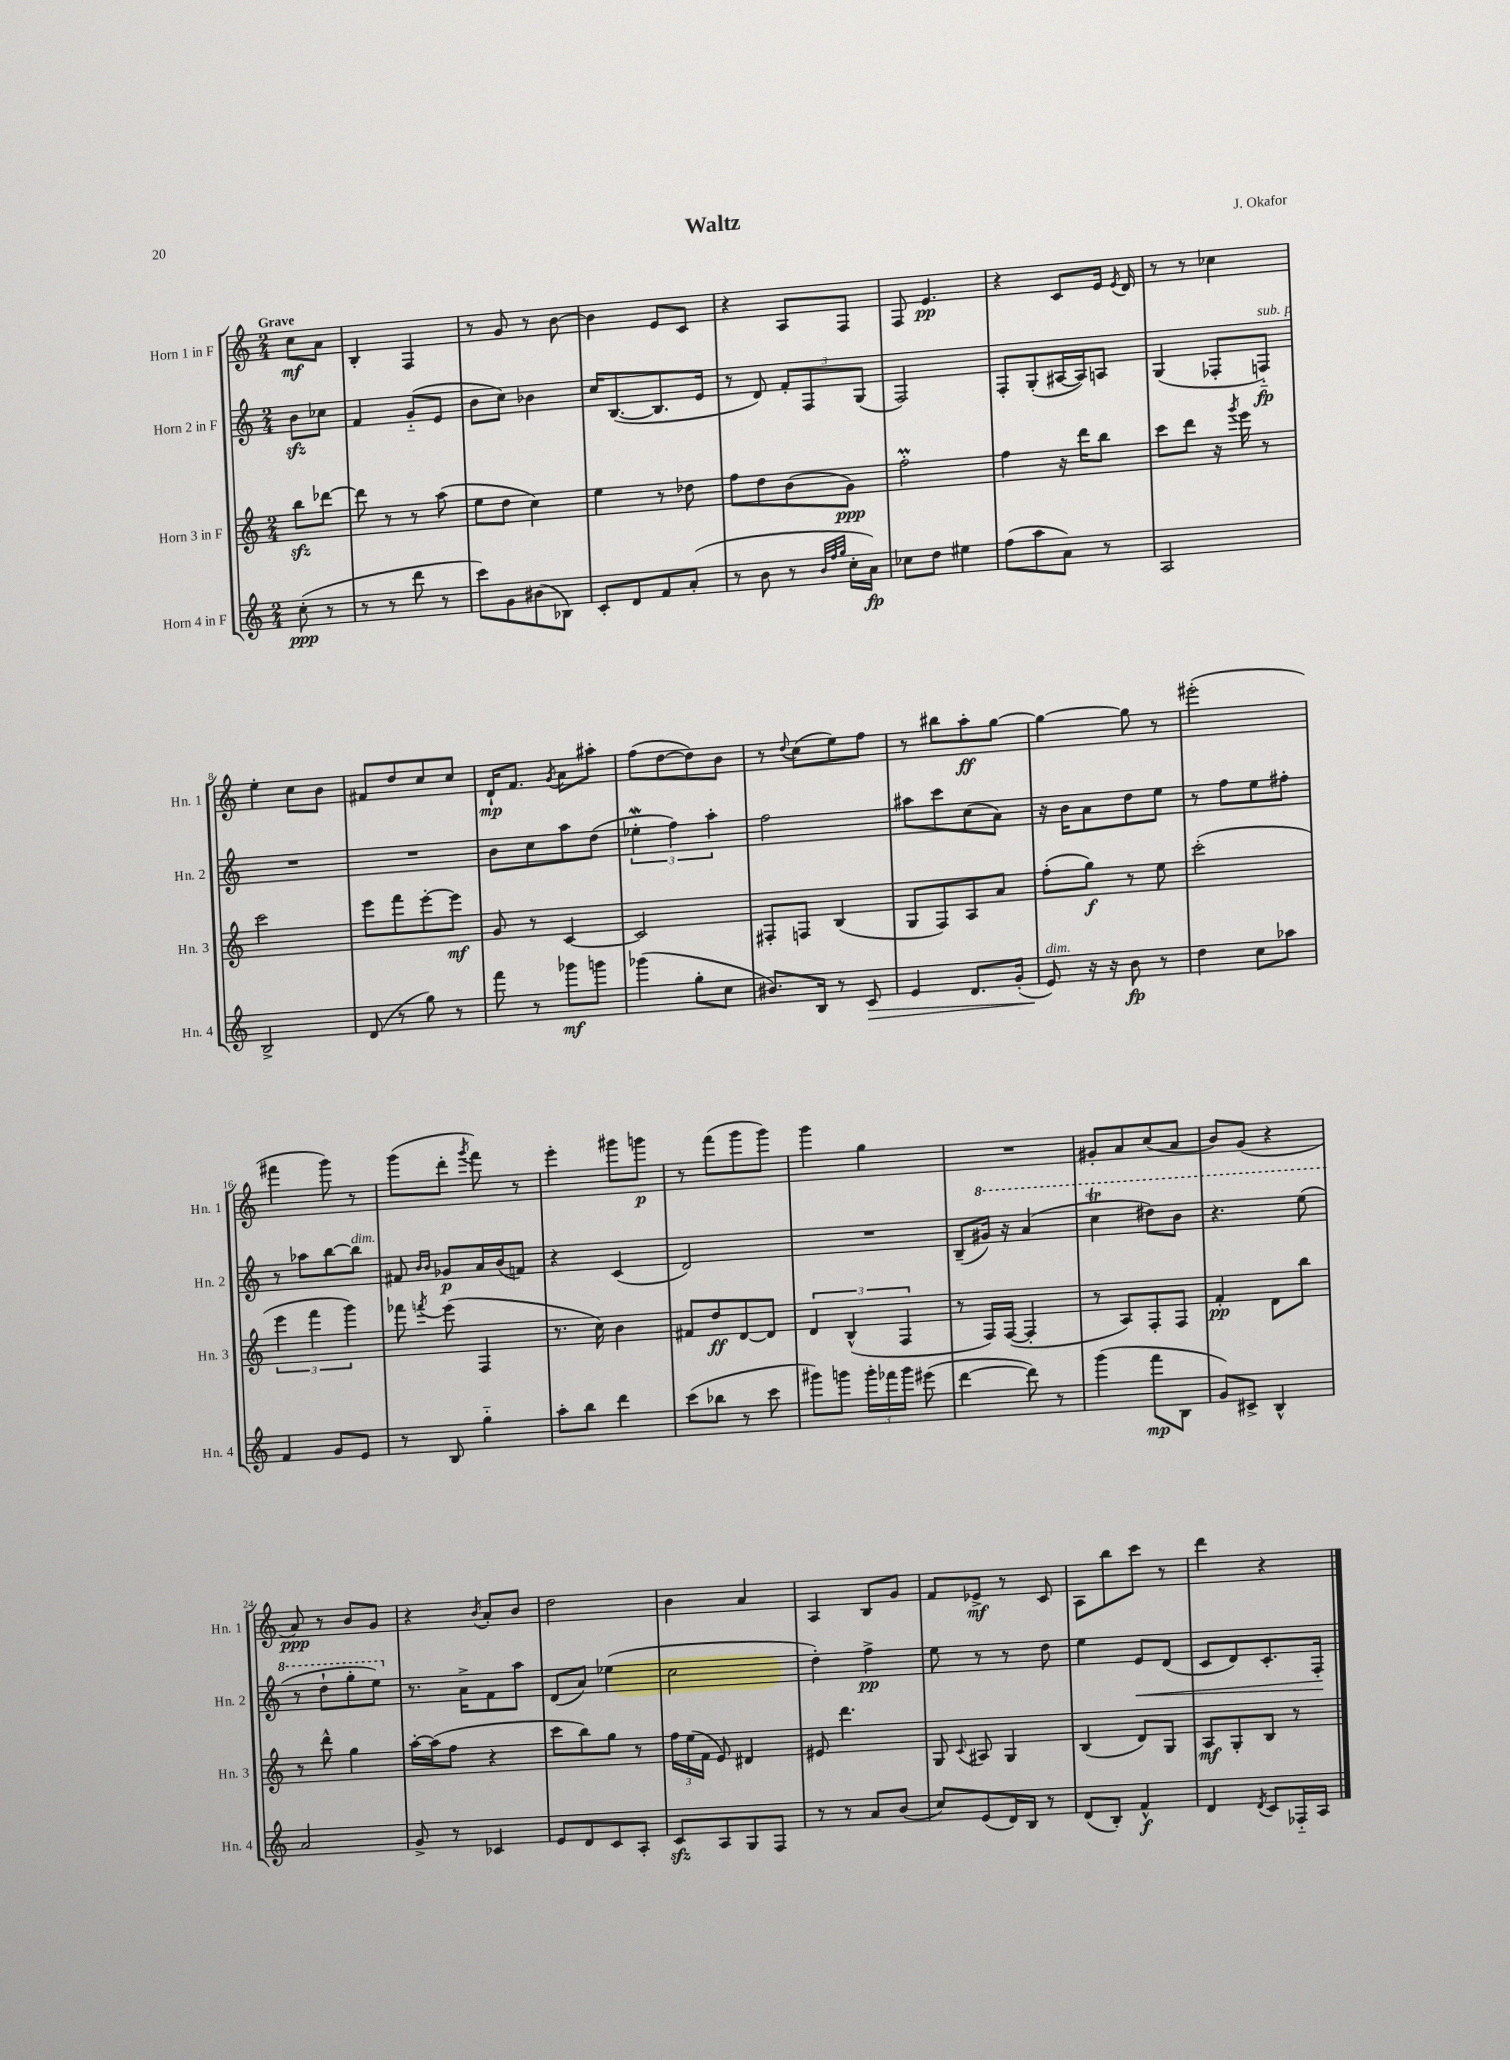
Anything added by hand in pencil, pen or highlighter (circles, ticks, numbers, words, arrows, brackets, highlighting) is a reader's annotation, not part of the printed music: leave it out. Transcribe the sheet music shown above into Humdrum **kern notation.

**kern	**dynam	**kern	**dynam	**kern	**dynam	**kern	**dynam
*part4	*part4	*part3	*part3	*part2	*part2	*part1	*part1
*staff4	*staff4	*staff3	*staff3	*staff2	*staff2	*staff1	*staff1
*I"Horn 4 in F	*	*I"Horn 3 in F	*	*I"Horn 2 in F	*	*I"Horn 1 in F	*
*I'Hn. 4	*	*I'Hn. 3	*	*I'Hn. 2	*	*I'Hn. 1	*
*clefG2	*	*clefG2	*	*clefG2	*	*clefG2	*
*k[]	*	*k[]	*	*k[]	*	*k[]	*
*M2/4	*	*M2/4	*	*M2/4	*	*M2/4	*
=	=	=	=	=	=	=	=
!	!	!	!	!	!	!LO:TX:a:B:t=Grave	!
(8cc'\	ppp	8bbzz\L	.	8bzz\L	.	8cc\L	mf
8r	.	[8ddd-X\J	.	8cc-X\J	.	8a\J	.
=1	=1	=1	=1	=1	=1	=1	=1
8r	.	8ddd-\]	.	4f/	.	4B'/	.
8r	.	8r	.	.	.	.	.
8ddd\	.	8r	.	(8g/L	.	4F/	.
8r	.	(8aa\	.	8e/J	.	.	.
=2	=2	=2	=2	=2	=2	=2	=2
8ccc\L)	.	8ee\L	.	8b\L	.	8r	.
8g\	.	8dd\J	.	8cc\J)	.	8g/	.
(8b#X\	.	4cc\)	.	4b-X\	.	8r	.
8B-X\J)	.	.	.	.	.	[8b\	.
=3	=3	=3	=3	=3	=3	=3	=3
8c'/L	.	4ee\	.	16cc/KL	.	4b\]	.
.	.	.	.	([8.B/	.	.	.
8d/	.	.	.	.	.	.	.
8f/	.	8r	.	8.B/]	.	8e/L	.
(8a'/J	.	8dd-X\	.	.	.	8c/J	.
.	.	.	.	16e/Jk	.	.	.
=4	=4	=4	=4	=4	=4	=4	=4
8r	.	8ff\L	.	8r	.	4r	.
8b\	.	8dd\	.	8d/)	.	.	.
8r	.	(8b\	.	12f'/L	.	8A/L	.
.	.	.	.	12F/	.	.	.
32qqb/LLL	.	.	.	.	.	.	.
32qqff/	.	.	.	.	.	.	.
32qqgg/JJJ	.	.	.	.	.	.	.
16cc'\LL	.	8g\J)	ppp	.	.	8F/J	.
.	.	.	.	(12G/J	.	.	.
16a\JJ)	fp	.	.	.	.	.	.
=5	=5	=5	=5	=5	=5	=5	=5
8cc-X\L	.	2ffM'\	.	2F/)	.	8F/	.
8dd\J	.	.	.	.	.	4.e/	pp
4ee#X\	.	.	.	.	.	.	.
=6	=6	=6	=6	=6	=6	=6	=6
(8ff\L	.	4ff\	.	8F'/L	.	4r	.
8aa\	.	.	.	(8G'/	.	.	.
8a\J)	.	16r	.	[16A#X/L	.	8c/L	.
.	.	16ddd\KL	.	16A#/J])	.	.	.
8r	.	8bb\J	.	8An/J	.	16e/Jk	.
.	.	.	.	.	.	8qe/	.
.	.	.	.	.	.	16d/	.
=7	=7	=7	=7	=7	=7	=7	=7
2A/	.	8ccc\L	.	(4G/	.	8r	.
.	.	8ddd\J	.	.	.	8r	.
.	.	16r	.	8F-X'/L	.	4cc-X\	.
.	.	8qggg/	.	.	.	.	.
.	.	16eee\	.	.	.	.	.
!	!	!	!	!LO:TX:a:i:t=sub. p	!	!	!
.	.	8r	.	8Fn/J)	fp	.	.
!!LO:LB:g=z
=8	=8	=8	=8	=8	=8	=8	=8
2B^/	.	2ccc\	.	2r	.	4ee'\	.
.	.	.	.	.	.	8cc\L	.
.	.	.	.	.	.	8b\J	.
=9	=9	=9	=9	=9	=9	=9	=9
(8d/	.	8eee\L	.	2r	.	8f#X/L	.
8r	.	8fff\	.	.	.	8dd/	.
8gg\)	.	[8eee'\	.	.	.	8cc/	.
8r	.	8eee\J]	mf	.	.	8cc/J	.
=10	=10	=10	=10	=10	=10	=10	=10
8fff\	.	8g/	.	8b\L	.	16d`/KL	mp
.	.	.	.	.	.	8.f/J	.
8r	.	8r	.	8cc\	.	.	.
.	.	.	.	.	.	8qg/	.
8ggg-X\L	mf	[4c/	.	8aa\	.	8a\L	.
8gggn\J	.	.	.	(8dd\J	.	8aa#X'\J	.
=11	=11	=11	=11	=11	=11	=11	=11
(4ggg-X\	.	2c/]	.	6ee-Xw'\	.	(8ff\L	.
.	.	.	.	.	.	[8dd\	.
.	.	.	.	6ff\)	.	.	.
8gg'\L	.	.	.	.	.	8dd\])	.
.	.	.	.	6aa'\	.	.	.
8cc\J	.	.	.	.	.	8b\J	.
=12	=12	=12	=12	=12	=12	=12	=12
8.b#X/L)	.	8F#X'/L	.	2ff\	.	8r	.
.	.	.	.	.	.	8qqdd/	.
.	.	8Fn/J	.	.	.	(8cc\L	.
16B/Jk	.	.	.	.	.	.	.
8r	.	(4B/	.	.	.	8ee\)	.
!	!LO:HP:b	!	!	!	!	!	!
8c/	>	.	.	.	.	8ff\J	.
=13	=13	=13	=13	=13	=13	=13	=13
4e/	.	8G/L	.	8aa#X\L	.	8r	.
.	.	8F/)	.	8ccc\	.	8bb#X\L	.
8.d/L	.	8A/	.	(8cc\	.	8aa'\	ff
.	.	8a/J	.	8a\J)	.	[8gg\J	.
(16g'/Jk	.	.	.	.	.	.	.
=14	=14	=14	=14	=14	=14	=14	=14
!LO:TX:a:i:t=dim.	!	!	!	!	!	!	!
8e/)	.	(8ff'\L	.	16r	.	4gg\_	.
.	.	.	.	16b\KL	.	.	.
16r	]	8gg\J)	f	8a\	.	.	.
16r	.	.	.	.	.	.	.
8b\	fp	8r	.	8dd\	.	8gg\]	.
8r	.	8ee\	.	8ee\J	.	8r	.
=15	=15	=15	=15	=15	=15	=15	=15
4dd\	.	(2ccc'\	.	8r	.	(2eee#X'\	.
.	.	.	.	8ff\L	.	.	.
8cc\L	.	.	.	8ee\	.	.	.
8aa-X\J	.	.	.	8ff#X'\J	.	.	.
!!LO:LB:g=z
=16	=16	=16	=16	=16	=16	=16	=16
4f/	.	6eee\	.	8r	.	4fff#X\	.
.	.	.	.	8aa-X\L	.	.	.
.	.	6fff\	.	.	.	.	.
8g/L	.	.	.	[8bb\	.	8ggg\)	.
.	.	6ggg\)	.	.	.	.	.
!	!	!	!	!LO:TX:a:i:t=dim.	!	!	!
8e/J	.	.	.	8bb\J]	.	8r	.
=17	=17	=17	=17	=17	=17	=17	=17
8r	.	8fff-X\	.	8f#X/	.	(8ggg\L	.
.	.	.	.	16qqb/LL	.	.	.
.	.	8qfffn/	.	16qqb/JJ	.	.	.
8B/	.	(8eee\	.	8g-X/L	p	8ddd'\J	.
.	.	.	.	.	.	8qggg/	.
4gg\	.	4F/	.	16a/L	.	8fff\)	.
.	.	.	.	(16b/J	.	.	.
.	.	.	.	8fn/J)	.	8r	.
=18	=18	=18	=18	=18	=18	=18	=18
8aa'\L	.	8.r	.	4r	.	4eee'\	.
8bb\J	.	.	.	.	.	.	.
.	.	16cc\)	.	.	.	.	.
4ddd\	.	4b\	.	(4c/	.	8ggg#X\L	.
.	.	.	.	.	.	8gggn\J	p
=19	=19	=19	=19	=19	=19	=19	=19
(8ccc\L	.	8f#X/L	.	2d/)	.	8r	.
8bb-X\J	.	8dd/	ff	.	.	(8fff\L	.
8r	.	[8d/	.	.	.	8ggg\	.
8ccc\	.	8d/J]	.	.	.	8ggg\J)	.
=20	=20	=20	=20	=20	=20	=20	=20
8ggg#X\L)	.	6d/	.	2r	.	4ggg\	.
8gggn\J	.	.	.	.	.	.	.
.	.	(6B^^/	.	.	.	.	.
24ggg'\LL	.	.	.	.	.	4gg\	.
24fff-X\	.	.	.	.	.	.	.
24ggg\JJ	.	6F/	.	.	.	.	.
(8eee#X\	.	.	.	.	.	.	.
=21	=21	=21	=21	=21	=21	=21	=21
[4ddd\	.	8r	.	(8B~/L	.	2r	.
*	*	*	*	*8va	*	*	*
.	.	16F/LL)	.	16gg#X/Jk)	.	.	.
.	.	([16F/JJ	.	16r	.	.	.
8ddd\])	.	4F'/]	.	(4aa/	.	.	.
8r	.	.	.	.	.	.	.
=22	=22	=22	=22	=22	=22	=22	=22
(4ggg\	.	8r	.	4cccT\	.	8g#X'/L	.
.	.	8A/L)	.	.	.	8a/	.
8fff\L	mp	8F'/	.	8ddd#X\L)	.	(8cc/	.
8B\J	.	8F/J	.	8bb\J	.	8a/J	.
=23	=23	=23	=23	=23	=23	=23	=23
8g/L)	.	4f'/	pp	4.r	.	8b/L)	.
8c#X^/J	.	.	.	.	.	(8g/J	.
4B^^/	.	8d\L	.	.	.	4r	.
.	.	8bb\J	.	(8eee\	.	.	.
!!LO:LB:g=z
=24	=24	=24	=24	=24	=24	=24	=24
2a/	.	8r	.	8r	.	8a/)	ppp
.	.	8ddd^^\	.	8ddd`\L	.	8r	.
.	.	4gg\	.	8ggg'\	.	8b/L	.
.	.	.	.	8eee\J)	.	8g/J	.
=25	=25	=25	=25	=25	=25	=25	=25
*	*	*	*	*X8va	*	*	*
8g^/	.	[16aa'\LL	.	8.r	.	4r	.
.	.	(16aa\J]	.	.	.	.	.
8r	.	8ff\J	.	.	.	.	.
.	.	.	.	16a^\KL	.	.	.
.	.	.	.	.	.	8qb/	.
4c-X/	.	4r	.	8f\	.	8a'/L	.
.	.	.	.	8aa\J	.	8b/J	.
=26	=26	=26	=26	=26	=26	=26	=26
8e/L	.	8ccc\L	.	(8d/L	.	2dd\	.
8d/	.	8bb\)	.	8a/J)	.	.	.
8c/	.	8gg\J	.	(4ee-X\	.	.	.
8A'/J	.	8r	.	.	.	.	.
=27	=27	=27	=27	=27	=27	=27	=27
8czz/L	.	24ff\LL	.	2cc\	.	4b\	.
.	.	(24ee\	.	.	.	.	.
.	.	24f\JJ	.	.	.	.	.
8A/	.	8e/)	.	.	.	.	.
8G/	.	4d#X/	.	.	.	4a/	.
8F/J	.	.	.	.	.	.	.
=28	=28	=28	=28	=28	=28	=28	=28
8r	.	8e#X/	.	4dd'\)	.	4A/	.
8r	.	4.ddd\	.	.	.	.	.
8a/L	.	.	.	4ff^\	pp	8B/L	.
(8b/J	.	.	.	.	.	8g/J	.
=29	=29	=29	=29	=29	=29	=29	=29
8cc/L)	.	8G/	.	8ee\	.	8f/L	.
.	.	8qqc/	.	.	.	.	.
(8e/	.	8A#X/	.	8r	.	8e-X^/J	mf
16d/L)	.	4G/	.	8r	.	8r	.
16B/JJ	.	.	.	.	.	.	.
8r	.	.	.	8dd\	.	8c/	.
=30	=30	=30	=30	=30	=30	=30	=30
(8d/L	.	(4B/	.	4ee\	.	8A\L	.
8B'/J)	.	.	.	.	.	8bb\	.
!	!	!	!	!	!LO:HP:b	!	!
4f^^/	f	8d/L)	.	8e/L	<	8ccc\J	.
.	.	8G/J	.	(8d/J	.	8r	.
=31	=31	=31	=31	=31	=31	=31	=31
4d/	.	8A/L	mf	8c/L	.	4ddd\	.
.	.	8G'/	.	8d/)	.	.	.
8qd/	.	.	.	.	.	.	.
8c/L	.	8B/J	.	8.c'/	.	4r	.
16F-X/L	.	8r	.	.	.	.	.
16A/JJ	.	.	.	16F'/Jk	.	.	.
.	.	.	.	.	[	.	.
==	==	==	==	==	==	==	==
*-	*-	*-	*-	*-	*-	*-	*-
